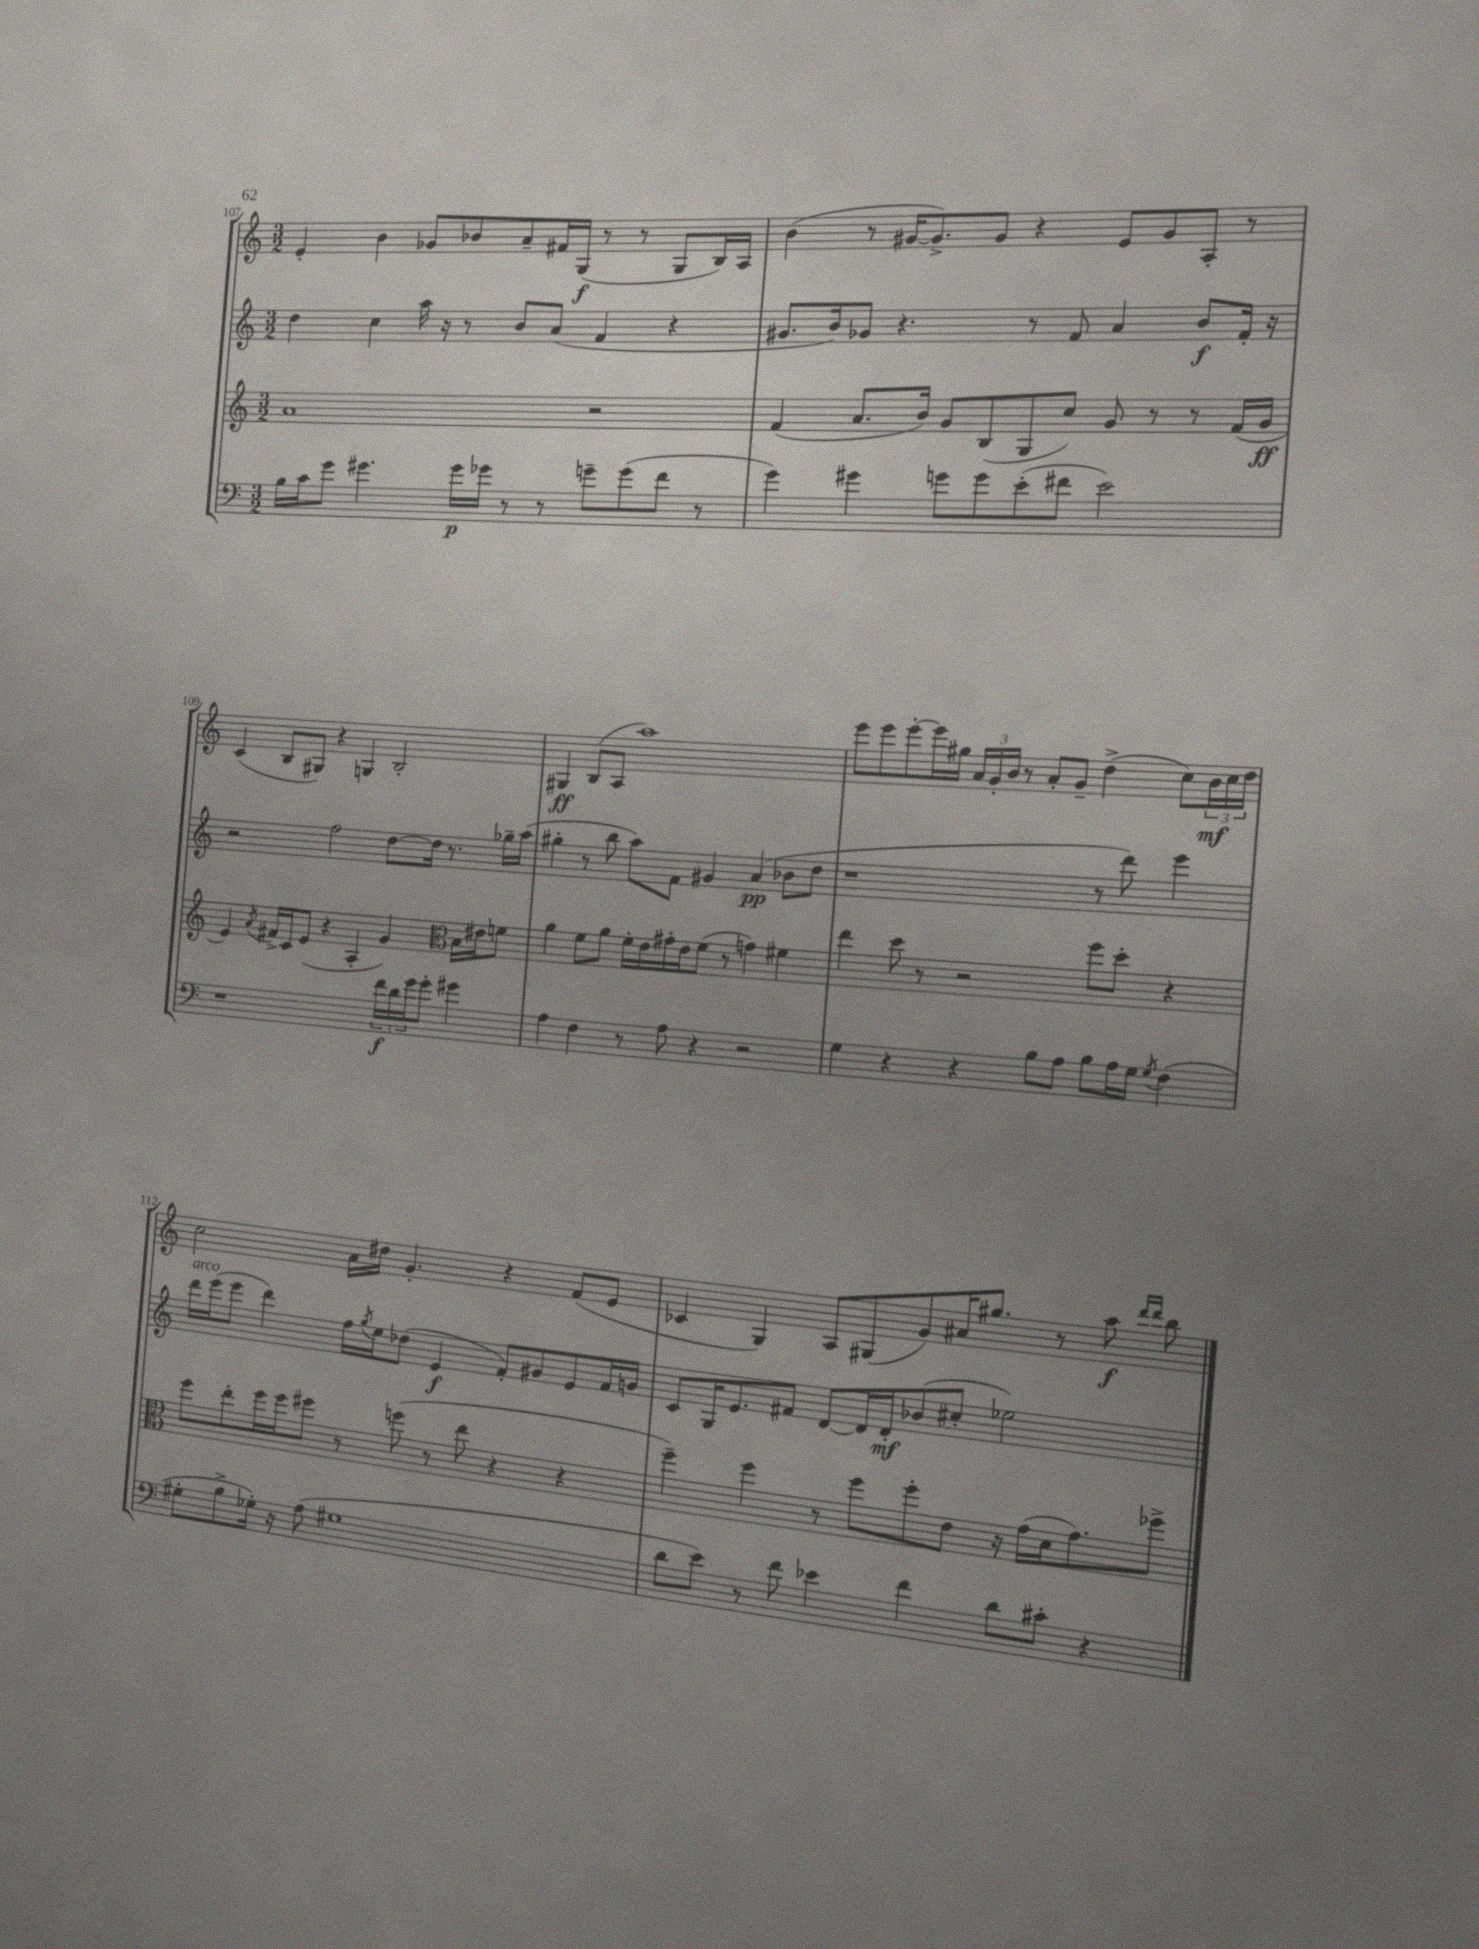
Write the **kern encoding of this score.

**kern	**kern	**kern	**kern
*staff4	*staff3	*staff2	*staff1
*clefF4	*clefG2	*clefG2	*clefG2
*k[]	*k[]	*k[]	*k[]
*M3/2	*M3/2	*M3/2	*M3/2
16B	1a	4dd	4e'
16c	.	.	.
8g	.	.	.
4.g#	.	4cc	4b
.	.	16aa	8g-
.	.	16r	.
16g#	.	8r	8b-
16g-	.	.	.
8r	.	8b	8a~
8r	.	(8a	16f#
.	.	.	(16G
8g~	2r	4f	8r
(8g	.	.	8r
8f	.	4r	8G
8r	.	.	16B)
.	.	.	16A
=	=	=	=
4g)	(4f	8.g#	(4b
.	.	16b)	.
4g#	8.a	8g-	8r
.	.	4.r	[16g#
.	16b)	.	8.g#^])
8g	8g	.	.
8g	(8B	.	8g#
(8e'	8G	8r	4r
8f#	8cc)	8f	.
2e)	8g	4a	8e
.	8r	.	8g#
.	8r	8b	8A'
.	(16f	16f'	8r
.	16g	16r	.
=	=	=	=
1r	4e)	2r	(4c
.	8qa	.	.
.	16f#^	.	8B
.	16c	.	.
.	(8e	.	8G#)
.	4r	2ff	4r
.	4A'	.	4G
24f	4g)	[8dd	2B'
24d	.	.	.
24g	.	.	.
8g'	.	16dd]	.
.	.	8.r	.
*	*clefC3	*	*
4g#	16B	.	.
.	16e#	.	.
.	8f	16gg-~	.
.	.	(16aa	.
=	=	=	=
4A	4a	4gg#'	4G#
4F	8f	8r	(8B
.	8a	8bb	8A
8r	16f'	8aa)	1aa)
.	16e	.	.
8A	16g#'	8f	.
.	16e	.	.
4r	(8f	4g#	.
.	8r	.	.
2r	4g)	(4a	.
.	4f#	8b-	.
.	.	8dd	.
=	=	=	=
4G	4ee	1r	8eee
.	.	.	8eee
4r	8dd	.	[8eee'
.	8r	.	16eee]
.	.	.	16gg#
4r	2r	.	24a
.	.	.	24g'
.	.	.	24b
.	.	.	8r
8B	.	.	8a'
8A	.	.	8g~
8B	8ff	8r	(4dd^
16A	8dd'	8ddd)	.
16G	.	.	.
8qG	.	.	.
(4F	4r	4eee	8cc)
.	.	.	24b
.	.	.	24cc
.	.	.	24dd
=	=	=	=
8G#'	8ff	16ddd	2cc
.	.	(16eee	.
8B^	8ee'	8eee	.
16G-')	16ff	4ddd)	.
16r	16ff	.	.
(8A	8ff#	.	.
1G#	8r	16ff	16a
.	.	8qgg	.
.	.	16ee	16dd#
.	(8ff	(8dd-	4.g'
.	8r	4e	.
.	8ee	.	.
.	4r	8f')	4r
.	.	8g#	.
.	4r	8e	(8f
.	.	16f	8e
.	.	16g	.
=	=	=	=
8d	4ff~)	8c	4c-
8e)	.	16G	.
.	.	8.e	.
8r	4ff	.	4G)
8f	.	8f#	.
4e-	8r	[8d	8A
.	8ff	16d]	(8G#
.	.	16d'	.
4f	8ff'	(8b-	8g)
.	8e	8cc#'	16a#
.	.	.	8.gg#
8d	16r	2ee-)	.
.	(16g	.	.
8c#'	16d	.	8r
.	8.g)	.	.
4r	.	.	8aa
.	.	.	16qqddd
.	.	.	16qqddd
.	8ff-^	.	8bb
==	==	==	==
*-	*-	*-	*-
